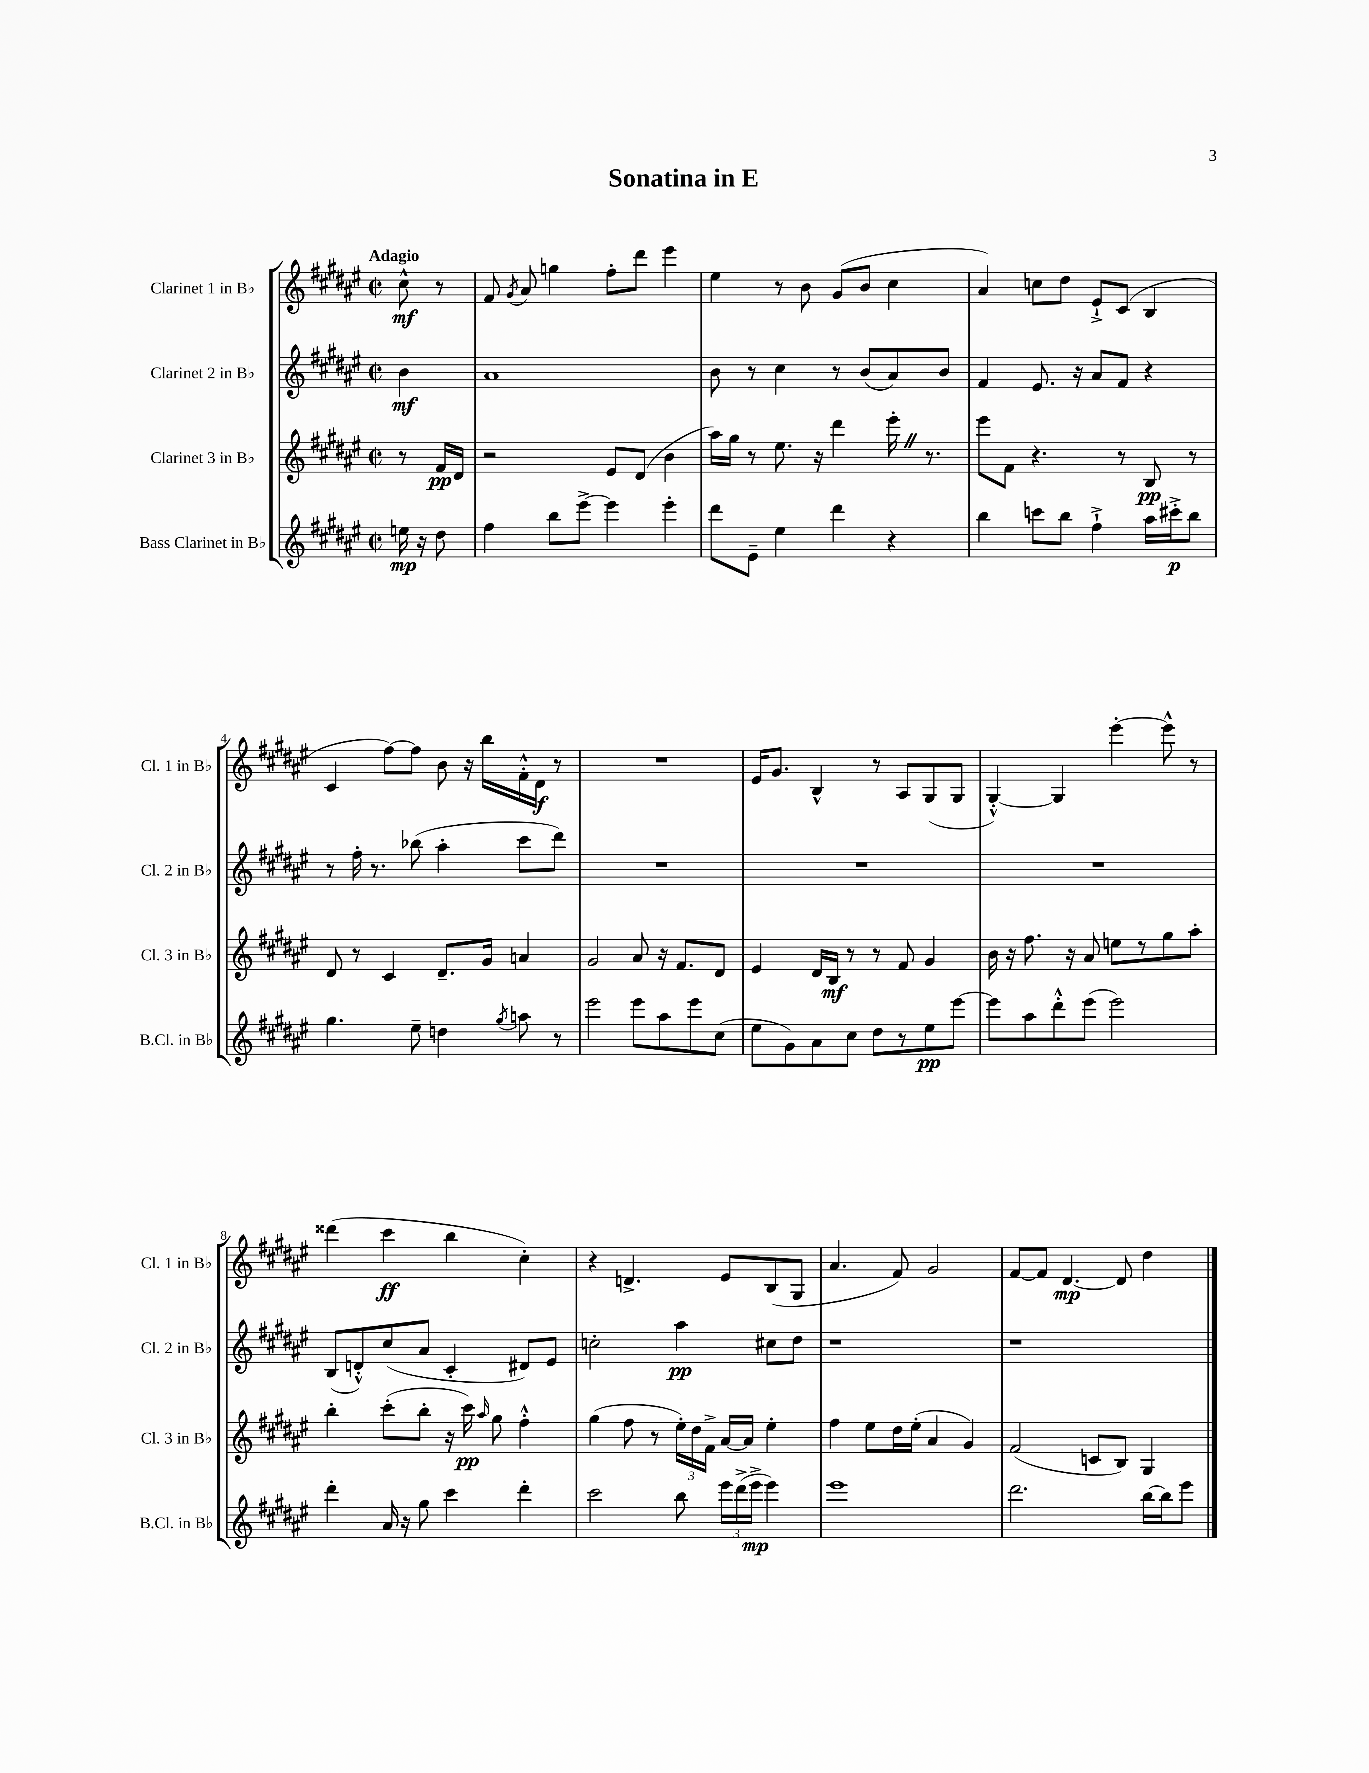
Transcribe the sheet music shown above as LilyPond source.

\header { title = "Sonatina in E" }
<<
\new StaffGroup <<
\new Staff = "s0" \with { instrumentName = "Clarinet 1 in Bb" shortInstrumentName = "Cl. 1 in Bb" } {
    \clef treble \key fis \major \defaultTimeSignature \time 2/2 \partial 4 \tempo "Adagio"
    \autoBeamOff cis''8-^\mf r8 |
    fis'8 \acciaccatura { gis'8 } ais'8 g''4 fis''8[-. dis'''8] eis'''4 |
    eis''4 r8 b'8 gis'8[( b'8] cis''4 |
    ais'4) c''8[ dis''8] eis'8[-!-> cis'8]( b4 |
    cis'4 fis''8[~) fis''8] b'8 r16 b''16[ fis'16-.-^ dis'16]\f r8 |
    R1 |
    eis'16[ gis'8.] b4-^ r8 ais8[ gis8( gis8] |
    gis4~-.-^) gis4 eis'''4~-. eis'''8-^ r8 |
    disis'''4( cis'''4\ff b''4 cis''4-.) |
    r4 d'4.-> eis'8[ b8( gis8] |
    ais'4. fis'8) gis'2 |
    fis'8[~ fis'8] dis'4.~\mp dis'8 dis''4 \bar "|." |
}
\new Staff = "s1" \with { instrumentName = "Clarinet 2 in Bb" shortInstrumentName = "Cl. 2 in Bb" } {
    \clef treble \key fis \major \defaultTimeSignature \time 2/2 \partial 4
    \autoBeamOff b'4\mf |
    ais'1 |
    b'8 r8 cis''4 r8 b'8[( ais'8) b'8] |
    fis'4 eis'8. r16 ais'8[ fis'8] r4 |
    r8 fis''16-. r8. bes''8( ais''4-. cis'''8[ dis'''8]) |
    R1 |
    R1 |
    R1 |
    b8[( d'8-.-^) cis''8( ais'8] cis'4-. dis'8[) eis'8] |
    c''2-. ais''4\pp cis''8[ dis''8] |
    r1 |
    r1 \bar "|." |
}
\new Staff = "s2" \with { instrumentName = "Clarinet 3 in Bb" shortInstrumentName = "Cl. 3 in Bb" } {
    \clef treble \key fis \major \defaultTimeSignature \time 2/2 \partial 4
    \autoBeamOff r8 fis'16[\pp dis'16] |
    r2 eis'8[ dis'8]( b'4 |
    ais''16[) gis''16] r8 eis''8. r16 dis'''4 eis'''16-. \once \override BreathingSign.text = \markup { \musicglyph "scripts.caesura.straight" } \breathe r8. |
    eis'''8[ fis'8] r4. r8 b8\pp r8 |
    dis'8 r8 cis'4 dis'8.[-- gis'16] a'4 |
    gis'2 ais'8 r16 fis'8.[ dis'8] |
    eis'4 dis'16[ b16]\mf r8 r8 fis'8 gis'4 |
    b'16 r16 fis''8. r16 ais'8 e''8[ r8 gis''8 ais''8]-. |
    b''4-. cis'''8[-.( b''8]-. r16 cis'''16\pp) \grace { ais''16 } gis''8 fis''4-.-^ |
    gis''4( fis''8 r8 \tuplet 3/2 { eis''16[-.) dis''16 fis'16]-> } ais'16[~ ais'16] eis''4-. |
    fis''4 eis''8[ dis''16 eis''16]-.( ais'4 gis'4) |
    fis'2( c'8[ b8]) gis4 \bar "|." |
}
\new Staff = "s3" \with { instrumentName = "Bass Clarinet in Bb" shortInstrumentName = "B.Cl. in Bb" } {
    \clef treble \key fis \major \defaultTimeSignature \time 2/2 \partial 4
    \autoBeamOff e''16\mp r16 dis''8 |
    fis''4 b''8[ eis'''8]~-> eis'''4 eis'''4-. |
    dis'''8[ eis'8]-- eis''4 dis'''4 r4 |
    b''4 c'''8[ b''8] fis''4-!-> ais''16[ cis'''16-.->\p b''8] |
    gis''4. eis''8-- d''4 \acciaccatura { gis''8 } a''8 r8 |
    eis'''2 eis'''8[ ais''8 eis'''8 cis''8]( |
    eis''8[ gis'8) ais'8 cis''8] dis''8[ r8 eis''8\pp eis'''8]~ |
    eis'''8[ ais''8 dis'''8-.-^ eis'''8]( eis'''2) |
    dis'''4-. ais'16 r16 gis''8 cis'''4 dis'''4-. |
    cis'''2 b''8 \tuplet 3/2 { eis'''16[ dis'''16->( eis'''16]->\mp } eis'''4) |
    eis'''1 |
    dis'''2. b''16[~ b''16 eis'''8] \bar "|." |
}
>>
>>
